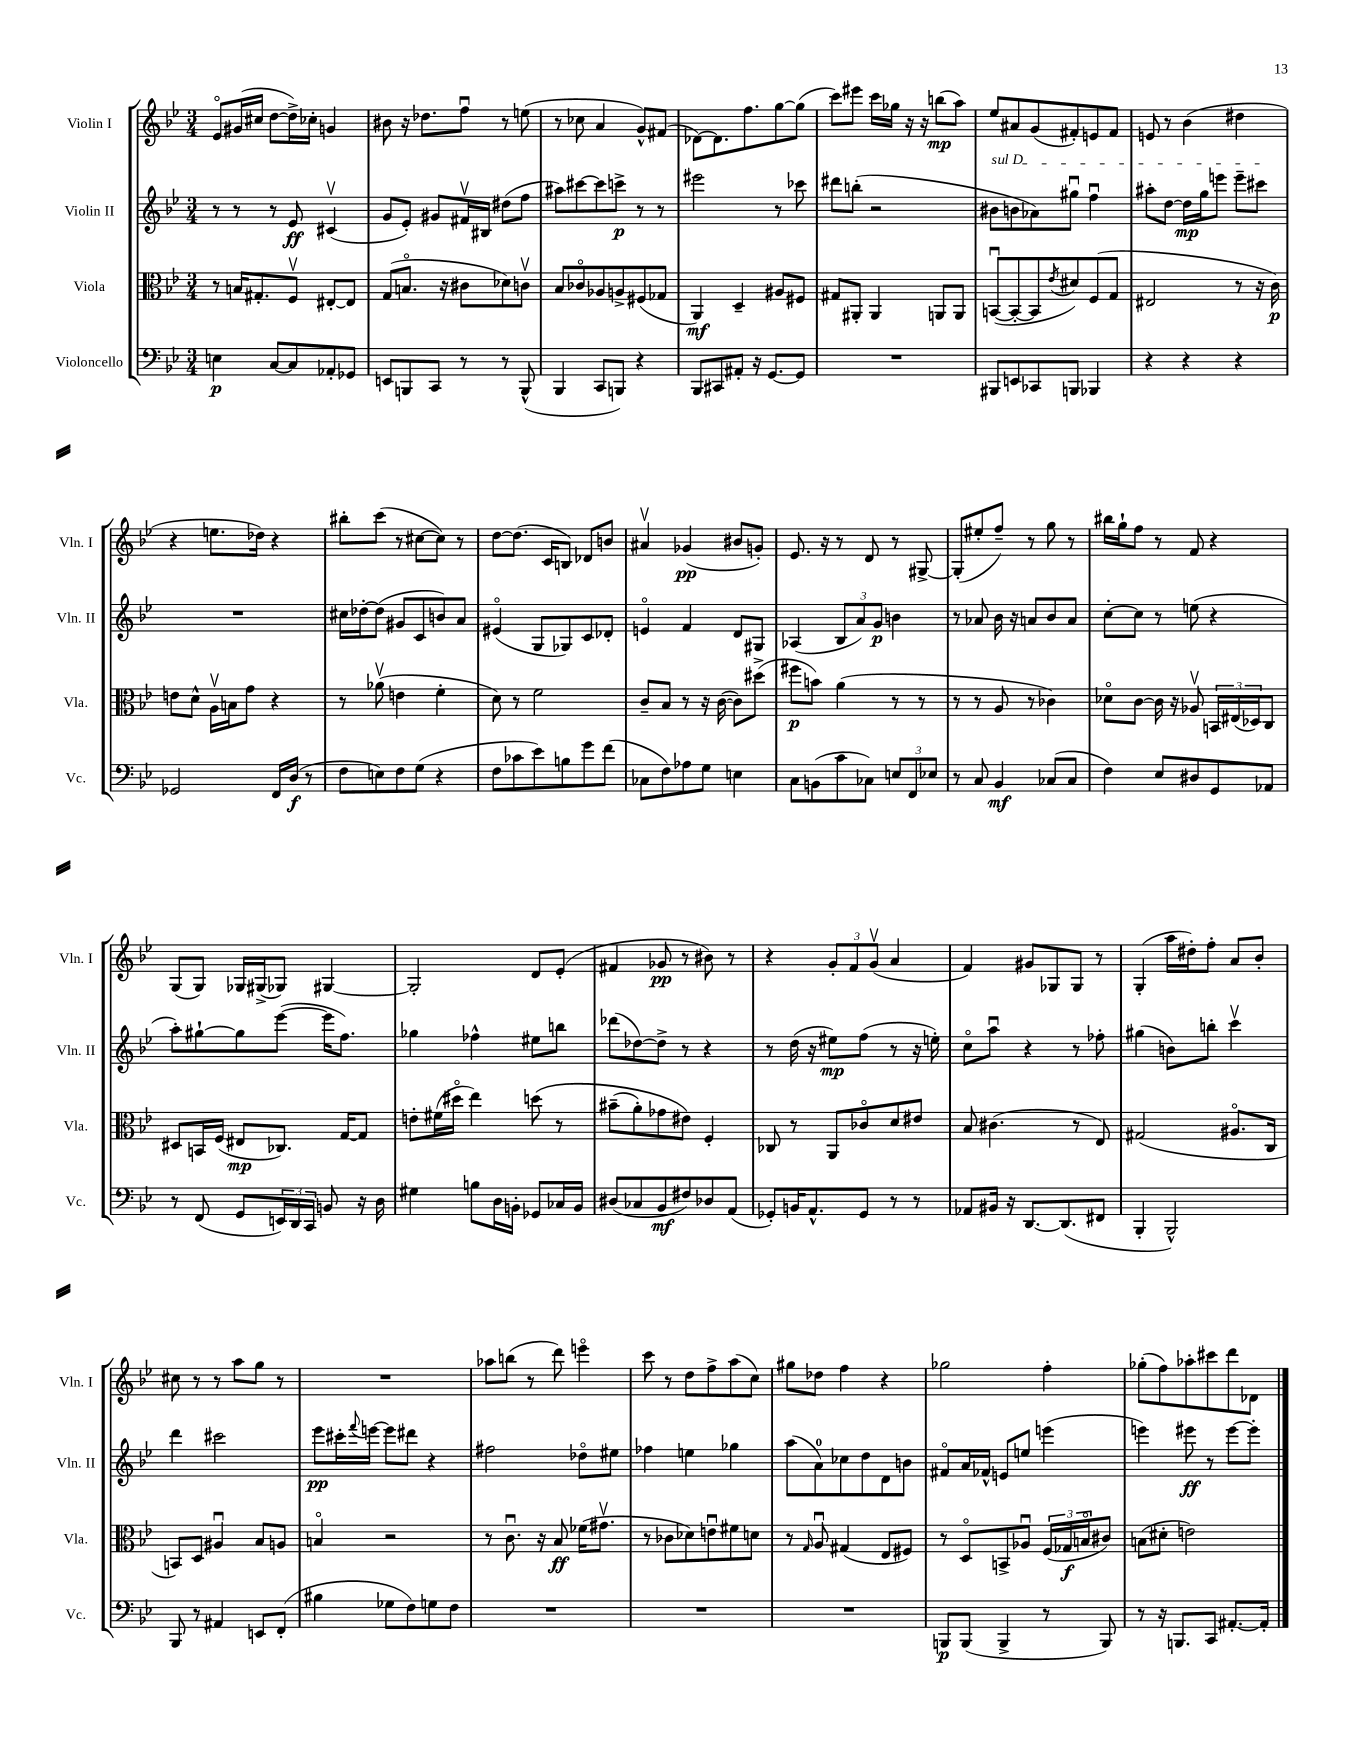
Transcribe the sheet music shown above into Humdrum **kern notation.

**kern	**dynam	**kern	**dynam	**kern	**dynam	**kern	**dynam
*part4	*part4	*part3	*part3	*part2	*part2	*part1	*part1
*staff4	*staff4	*staff3	*staff3	*staff2	*staff2	*staff1	*staff1
*I"Violoncello	*	*I"Viola	*	*I"Violin II	*	*I"Violin I	*
*I'Vc.	*	*I'Vla.	*	*I'Vln. II	*	*I'Vln. I	*
*clefF4	*	*clefC3	*	*clefG2	*	*clefG2	*
*k[b-e-]	*	*k[b-e-]	*	*k[b-e-]	*	*k[b-e-]	*
*M3/4	*	*M3/4	*	*M3/4	*	*M3/4	*
=1	=1	=1	=1	=1	=1	=1	=1
4En\	p	8r	.	8r	.	8e-/L	.
.	.	16Bn/KL	.	8r	.	(16g#X/L	.
.	.	8.G#X'/	.	.	.	16cc#X/JJ	.
[8C/L	.	.	.	8r	.	[8dd\L	.
8C/]	.	8Fv/J	.	8e-/	ff	16dd^\L])	.
.	.	.	.	.	.	16cc-X'\JJ	.
8AA-X'/	.	[8E#X'/L	.	(4c#Xv/	.	4gn/	.
8GG-X/J	.	8E#/J]	.	.	.	.	.
=2	=2	=2	=2	=2	=2	=2	=2
8EEn/L	.	(8G/L	.	8g/L	.	8b#X\	.
8BBBn/	.	8.Bn/J	.	8e-'/J)	.	16r	.
.	.	.	.	.	.	8.dd-X\L	.
8CC/J	.	.	.	8g#X/L	.	.	.
.	.	16r	.	.	.	.	.
8r	.	8c#X\L	.	16f#Xv/L	.	8ffu\J	.
.	.	.	.	16B#X/JJ	.	.	.
8r	.	8d-X\)	.	(8dd#X\L	.	8r	.
(8BBB^^/	.	8cnv\J	.	8ff\J	.	(8een\	.
=3	=3	=3	=3	=3	=3	=3	=3
4BBB-/	.	8B-/L	.	8aa#X\L)	.	8r	.
.	.	8c-X/	.	[8ccc#X\	.	8cc-X\	.
8CC/L	.	8A-X/	.	8ccc#\]	.	4a/	.
8BBBn/J)	.	8An^/	.	8cccn^\J	p	.	.
4r	.	(8F#X/	.	8r	.	8g^^/L)	.
.	.	8G-X/J	.	8r	.	(8f#X/J	.
=4	=4	=4	=4	=4	=4	=4	=4
8BBB-/L	.	4AA/)	mf	2eee#X\	.	[8d-X\L)	.
8CC#X/	.	.	.	.	.	8.d-\]	.
8AA#X'/J	.	4D~/	.	.	.	.	.
.	.	.	.	.	.	8.ff\	.
16r	.	.	.	.	.	.	.
[8.GG/L	.	.	.	.	.	.	.
.	.	8A#X/L	.	8r	.	[8gg\	.
8GG/J]	.	8F#X/J	.	8ccc-X\	.	(8gg\J]	.
=5	=5	=5	=5	=5	=5	=5	=5
2.r	.	8G#X/L	.	8ddd#X\L	.	8ccc\L)	.
.	.	8AA#X'/J	.	(8bbn'\J	.	8eee#X\J	.
.	.	4AA#/	.	2r	.	16ccc\LL	.
.	.	.	.	.	.	16gg-X\JJ	.
.	.	.	.	.	.	16r	.
.	.	.	.	.	.	16r	.
.	.	8AAn/L	.	.	.	(8bbn\L	mp
.	.	8AA/J	.	.	.	8aa\J)	.
=6	=6	=6	=6	=6	=6	=6	=6
!	!	!	!	!LO:TX:a:i:t=sul D	!	!	!
8BBB#X/L	.	([8BBnu/L	.	8b#X\L	.	8ee-/L	.
8EEn/	.	8BB'/_	.	8bn\	.	8a#X/	.
8CC-X/	.	8BB/]	.	8a-X\)	.	(8g/	.
.	.	8qe-/	.	.	.	.	.
8BBBn/J	.	8d#X/)	.	8gg#Xu\J	.	8f#X'/)	.
4BBB-X/	.	(8F/	.	4ffu\	.	8en/	.
.	.	8G/J	.	.	.	8f#/J	.
=7	=7	=7	=7	=7	=7	=7	=7
4r	.	2E#X/	.	8aa#X'\L	.	8en/	.
.	.	.	.	[8dd\J	.	8r	.
4r	.	.	.	16dd\LL]	mp	(4b-\	.
.	.	.	.	16gg\J	.	.	.
.	.	.	.	8eeen\J	.	.	.
4r	.	8r	.	8eee~\L	.	4dd#X\	.
.	.	16r	.	8ccc#X\J	.	.	.
.	.	16c\)	p	.	.	.	.
!!LO:LB:g=z
=8	=8	=8	=8	=8	=8	=8	=8
2GG-X/	.	8en\L	.	2.r	.	4r	.
.	.	8d^^\J	.	.	.	.	.
.	.	16Av\LL	.	.	.	8.een\L	.
.	.	16Bn\J	.	.	.	.	.
.	.	8g\J	.	.	.	.	.
.	.	.	.	.	.	16dd-X\Jk)	.
16FF/LL	.	4r	.	.	.	4r	.
(16D/JJ	f	.	.	.	.	.	.
8r	.	.	.	.	.	.	.
=9	=9	=9	=9	=9	=9	=9	=9
8F\L	.	8r	.	16cc#X\LL	.	8bb#X'\L	.
.	.	.	.	[16dd-X'\J	.	.	.
8En\)	.	(8a-Xv\	.	(8dd-\J]	.	(8ccc\J	.
8F\	.	4en\	.	8g#X/L	.	8r	.
(8G\J	.	.	.	8c/	.	[8cc#X\L	.
4r	.	4f'\	.	8bn/)	.	8cc#\J])	.
.	.	.	.	8a/J	.	8r	.
=10	=10	=10	=10	=10	=10	=10	=10
8F\L	.	8d\)	.	(4e#X/	.	[8dd\L	.
8c-X\	.	8r	.	.	.	(8.dd\J]	.
8e-\)	.	2f\	.	8G/L	.	.	.
.	.	.	.	.	.	16c/KL	.
8Bn\	.	.	.	8G-X/)	.	8Bn/J)	.
8g\	.	.	.	8c/	.	8d-X/L	.
(8f\J	.	.	.	8d-X'/J	.	8bn/J	.
=11	=11	=11	=11	=11	=11	=11	=11
8C-X\L	.	8c~/L	.	4en/	.	4a#Xv/	.
8F\)	.	8B-/J	.	.	.	.	.
8A-X\	.	8r	.	4f/	.	(4g-X/	pp
8G\J	.	16r	.	.	.	.	.
.	.	([16c\	.	.	.	.	.
4En\	.	8c\L])	.	8d/L	.	8b#X/L	.
.	.	(8dd#X^\J	.	8G#X/J	.	8gn'/J)	.
=12	=12	=12	=12	=12	=12	=12	=12
8C\L	.	8ff#X\L	p	(4A-X/	.	8.e-/	.
(8BBn\	.	8bn\J)	.	.	.	.	.
.	.	.	.	.	.	16r	.
8c\	.	(4a\	.	12B-/L	.	8r	.
.	.	.	.	12a/)	.	.	.
8C-X\J)	.	.	.	.	.	8d/	.
.	.	.	.	12g/J	p	.	.
12En/L	.	8r	.	4bn\	.	8r	.
12FF/	.	.	.	.	.	.	.
.	.	8r	.	.	.	[8G#X^/	.
12E-X/J	.	.	.	.	.	.	.
=13	=13	=13	=13	=13	=13	=13	=13
8r	.	8r	.	8r	.	(8G#'/L]	.
8C/	.	8r	.	8a-X/	.	8ee#X'/	.
4BB-/	mf	8A/	.	16b-\	.	8ff~/J)	.
.	.	.	.	16r	.	.	.
.	.	8r	.	8an/L	.	8r	.
(8C-X/L	.	4c-X\)	.	8b-/	.	8gg\	.
8C-/J	.	.	.	8a/J	.	8r	.
=14	=14	=14	=14	=14	=14	=14	=14
4F\)	.	8d-X\L	.	[8cc'\L	.	16bb#X\LL	.
.	.	.	.	.	.	16gg`\J	.
.	.	[8c\J	.	8cc\J]	.	8ff\J	.
8E-/L	.	16c\]	.	8r	.	8r	.
.	.	16r	.	.	.	.	.
8D#X/	.	8A-Xv/	.	(8een\	.	8f/	.
8GG/	.	24BBn/LL	.	4r	.	4r	.
.	.	(24E#X/	.	.	.	.	.
.	.	24D-X/J)	.	.	.	.	.
8AA-X/J	.	8C/J	.	.	.	.	.
!!LO:LB:g=z
=15	=15	=15	=15	=15	=15	=15	=15
8r	.	8D#X/L	.	8aa'\L)	.	(8G/L	.
(8FF/	.	16BBn/L	.	[8gg#X`\	.	8G/J)	.
.	.	(16F/JJ	.	.	.	.	.
8GG/L	.	8E#X/L	mp	8gg#\]	.	16G-X/LL	.
.	.	.	.	.	.	(16G#X^/J	.
24EEn/L)	.	8.C-X/J)	.	([8eee-\J	.	8G-X/J)	.
24DD/	.	.	.	.	.	.	.
24CC/JJ	.	.	.	.	.	.	.
8BBn/	.	.	.	16eee-\KL]	.	[4G#X/	.
.	.	[16G/KL	.	8.ff\J)	.	.	.
16r	.	8G/J]	.	.	.	.	.
16D\	.	.	.	.	.	.	.
=16	=16	=16	=16	=16	=16	=16	=16
4G#X\	.	8en'\L	.	4gg-X\	.	2G#'/]	.
.	.	(16f#X\L	.	.	.	.	.
.	.	16dd#X\JJ	.	.	.	.	.
8Bn\L	.	4ee-\)	.	4ff-X^^\	.	.	.
16D\L	.	.	.	.	.	.	.
16BBn'\JJ	.	.	.	.	.	.	.
8GG-X/L	.	(8ddn\	.	8ee#X\L	.	8d/L	.
16C-X/L	.	8r	.	8bbn\J	.	(8e-'/J	.
16BB/JJ	.	.	.	.	.	.	.
=17	=17	=17	=17	=17	=17	=17	=17
(8D#X/L	.	(8b#X~\L	.	(8ddd-X\L	.	4f#X/	.
8C-X/	.	8a'\)	.	[8dd-X\)	.	.	.
8BB-/	mf	8g-X\	.	8dd-^\J]	.	8g-X/	pp
8F#X/)	.	8e#X\J)	.	8r	.	8r	.
8D-X/	.	4F'/	.	4r	.	8b#X\)	.
(8AA/J	.	.	.	.	.	8r	.
=18	=18	=18	=18	=18	=18	=18	=18
8GG-X'/L)	.	8C-X/	.	8r	.	4r	.
16BBn/K	.	8r	.	(16dd\	.	.	.
8.AA^^/	.	.	.	16r	.	.	.
.	.	8AA/L	.	8ee#X\L)	mp	12g'/L	.
.	.	.	.	.	.	12f/	.
8GG-/J	.	8c-X/	.	(8ff\J	.	.	.
.	.	.	.	.	.	(12gv/J	.
8r	.	8d/	.	8r	.	4a/	.
8r	.	8e#X/J	.	16r	.	.	.
.	.	.	.	16een'\)	.	.	.
=19	=19	=19	=19	=19	=19	=19	=19
8AA-X/L	.	8B-/	.	8cc\L	.	4f/)	.
16BB#X/Jk	.	(4.c#X\	.	8aau\J	.	.	.
16r	.	.	.	.	.	.	.
[8.DD/L	.	.	.	4r	.	8g#X/L	.
.	.	.	.	.	.	8G-X/	.
(8.DD/]	.	.	.	.	.	.	.
.	.	8r	.	8r	.	8G-/J	.
8FF#X/J	.	8E-/)	.	8ff-X'\	.	8r	.
=20	=20	=20	=20	=20	=20	=20	=20
4BBB-'/	.	(2G#X/	.	(4gg#X\	.	(4G'/	.
2BBB-^^/)	.	.	.	8bn\L)	.	16aa\LL	.
.	.	.	.	.	.	16dd#X'\J)	.
.	.	.	.	8bbn'\J	.	8ff'\J	.
.	.	8.A#X/L	.	4cccv\	.	8a/L	.
.	.	.	.	.	.	8b-'/J	.
.	.	16C/Jk	.	.	.	.	.
!!LO:LB:g=z
=21	=21	=21	=21	=21	=21	=21	=21
8BBB-/	.	8BBn/L)	.	4ddd\	.	8cc#X\	.
8r	.	8D/J	.	.	.	8r	.
4AA#X/	.	4A#Xu/	.	2ccc#X\	.	8r	.
.	.	.	.	.	.	8aa\L	.
8EEn/L	.	8B-/L	.	.	.	8gg\J	.
(8FF'/J	.	8An/J	.	.	.	8r	.
=22	=22	=22	=22	=22	=22	=22	=22
4B#X\	.	4Bn/	.	8eee-\L	pp	2.r	.
.	.	.	.	16ccc#X'\L	.	.	.
.	.	.	.	8qqfff/	.	.	.
.	.	.	.	[16eeen\JJ	.	.	.
8G-X\L	.	2r	.	8eee\L]	.	.	.
8F\)	.	.	.	8ddd#X\J	.	.	.
8Gn\	.	.	.	4r	.	.	.
8F\J	.	.	.	.	.	.	.
=23	=23	=23	=23	=23	=23	=23	=23
2.r	.	8r	.	2ff#X\	.	8aa-X\L	.
.	.	8.cu\	.	.	.	(8bbn\J	.
.	.	.	.	.	.	8r	.
.	.	16r	.	.	.	.	.
.	.	8B-/	ff	.	.	8ddd\)	.
.	.	(16f-X\KL	.	8dd-X\L	.	4eeen\	.
.	.	8.g#Xv\J	.	.	.	.	.
.	.	.	.	8ee#X\J	.	.	.
=24	=24	=24	=24	=24	=24	=24	=24
2.r	.	8r	.	4ff-X\	.	8ccc\	.
.	.	8c-X\L	.	.	.	8r	.
.	.	8d-X\)	.	4een\	.	8dd\L	.
.	.	8enu\	.	.	.	8ff^\	.
.	.	8f#X\	.	4gg-X\	.	(8aa\	.
.	.	8dn\J	.	.	.	8cc\J)	.
=25	=25	=25	=25	=25	=25	=25	=25
2.r	.	8r	.	(8aa\L	.	8gg#X\L	.
.	.	16qqG/	.	.	.	.	.
.	.	8Au/	.	8a\)	.	8dd-X\J	.
.	.	(4G#X/	.	8cc-X\	.	4ff\	.
.	.	.	.	8dd\	.	.	.
.	.	8E-/L	.	8d\	.	4r	.
.	.	8F#X/J)	.	8bn\J	.	.	.
=26	=26	=26	=26	=26	=26	=26	=26
8BBBn/L	p	8r	.	8f#X/L	.	2gg-X\	.
(8BBB/J	.	8D/L	.	16a/L	.	.	.
.	.	.	.	16f-X^^/JJ	.	.	.
4BBB^/	.	8BBn^/	.	8en/L	.	.	.
.	.	8A-Xu/J	.	8een/J	.	.	.
8r	.	(24F/LL	.	(4eeen\	.	4ff'\	.
.	.	24G-X/	f	.	.	.	.
.	.	24Bn/J	.	.	.	.	.
8BBB/)	.	8c#X/J)	.	.	.	.	.
=27	=27	=27	=27	=27	=27	=27	=27
8r	.	(8Bn\L	.	4eeen\)	.	(8gg-X'\L	.
16r	.	8d#X'\J	.	.	.	8ff\)	.
8.BBBn/L	.	.	.	.	.	.	.
.	.	2en\)	.	8eee#X\	ff	8aa-X'\	.
8CC/J	.	.	.	8r	.	8ccc#X\	.
[8.AA#X'/L	.	.	.	[8eee#\L	.	8ddd\	.
.	.	.	.	8eee#'\J]	.	8d-X\J	.
16AA#'/Jk]	.	.	.	.	.	.	.
==	==	==	==	==	==	==	==
*-	*-	*-	*-	*-	*-	*-	*-
